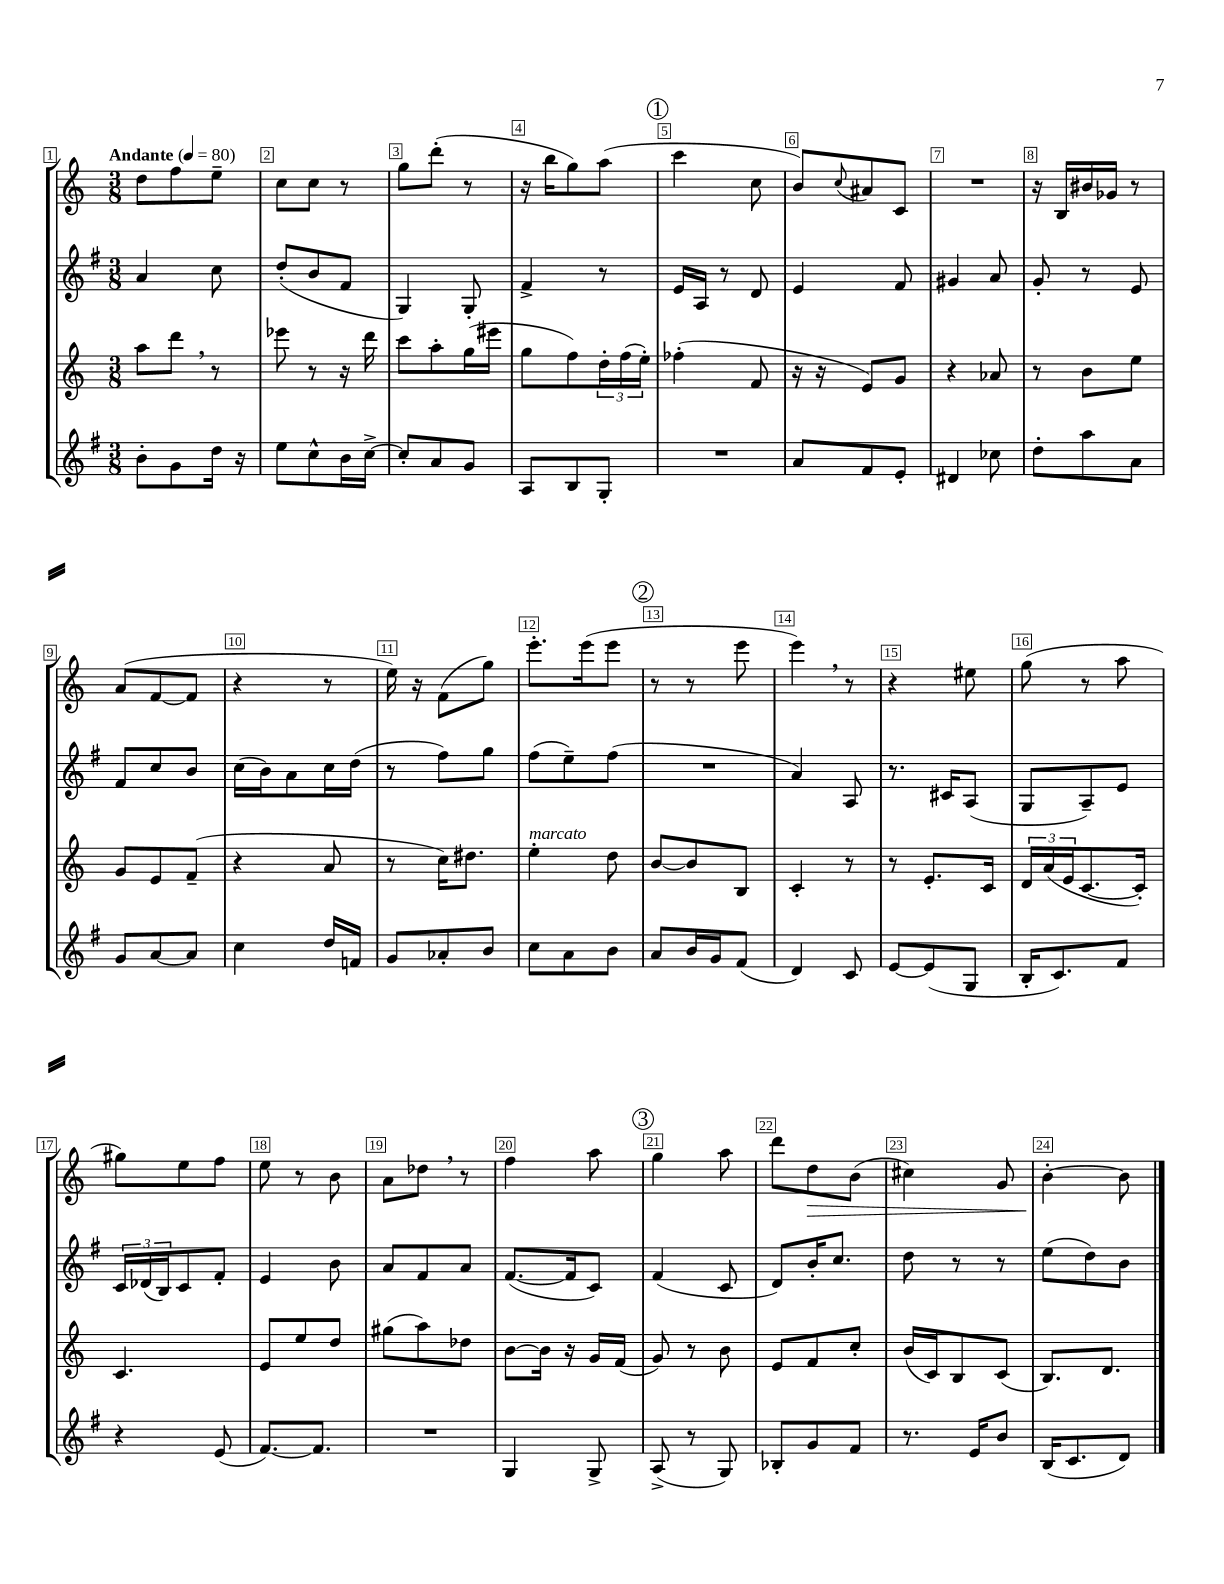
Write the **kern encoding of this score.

**kern	**kern	**kern	**kern	**dynam
*part4	*part3	*part2	*part1	*part1
*staff4	*staff3	*staff2	*staff1	*staff1
*clefG2	*clefG2	*clefG2	*clefG2	*
*k[f#]	*k[]	*k[f#]	*k[]	*
*M3/8	*M3/8	*M3/8	*M3/8	*
*MM80	*MM80	*MM80	*MM80	*
=1	=1	=1	=1	=1
!	!	!	!LO:TX:a:B:t=Andante	!
8b'\L	8aa\L	4a/	8dd\L	.
8g\	8ddd,\J	.	8ff\	.
16dd\Jk	8r	8cc\	8ee~\J	.
16r	.	.	.	.
=2	=2	=2	=2	=2
8ee\L	8eee-X\	(8dd'/L	8cc\L	.
8cc^^\	8r	8b/	8cc\J	.
16b\L	16r	8f#/J	8r	.
[16cc^\JJ	16ddd\	.	.	.
=3	=3	=3	=3	=3
8cc'/L]	8ccc\L	4G/)	8gg\L	.
8a/	8aa'\	.	(8ddd'\J	.
8g/J	(16gg\L	8G'/	8r	.
.	16eee#X\JJ	.	.	.
=4	=4	=4	=4	=4
8A/L	8gg\L	4f#^/	16r	.
.	.	.	16bb\KL	.
8B/	8ff\)	.	8gg\)	.
8G'/J	24dd'\L	8r	(8aa\J	.
.	(24ff\	.	.	.
.	24ee'\JJ)	.	.	.
!!LO:REH:place=s1:t=1
=5	=5	=5	=5	=5
4.r	(4ff-X'\	16e/LL	4ccc\	.
.	.	16A/JJ	.	.
.	.	8r	.	.
.	8f/	8d/	8cc\	.
=6	=6	=6	=6	=6
8a/L	16r	4e/	8b/L)	.
.	16r	.	.	.
.	.	.	8qqcc/	.
8f#/	8e/L)	.	8a#X/	.
8e'/J	8g/J	8f#/	8c/J	.
=7	=7	=7	=7	=7
4d#X/	4r	4g#X/	4.r	.
8cc-X\	8a-X/	8a/	.	.
=8	=8	=8	=8	=8
8dd'\L	8r	8g'/	16r	.
.	.	.	16B/LL	.
8aa\	8b\L	8r	16b#X/	.
.	.	.	16g-X/JJ	.
8a\J	8ee\J	8e/	8r	.
!!LO:LB:g=z
=9	=9	=9	=9	=9
8g/L	8g/L	8f#/L	(8a/L	.
[8a/	8e/	8cc/	[8f/	.
8a/J]	(8f~/J	8b/J	8f/J]	.
=10	=10	=10	=10	=10
4cc\	4r	(16cc\LL	4r	.
.	.	16b\J)	.	.
.	.	8a\	.	.
16dd/LL	8a/	16cc\L	8r	.
16fn/JJ	.	(16dd\JJ	.	.
=11	=11	=11	=11	=11
8g/L	8r	8r	16ee\)	.
.	.	.	16r	.
8a-X'/	16cc\KL)	8ff#\L)	(8f\L	.
.	8.dd#X\J	.	.	.
8b/J	.	8gg\J	8gg\J)	.
=12	=12	=12	=12	=12
!	!LO:TX:a:i:t=marcato	!	!	!
8cc\L	4ee'\	(8ff#\L	8.eee'\L	.
8a\	.	8ee~\)	.	.
.	.	.	(16eee\k	.
8b\J	8dd\	(8ff#\J	8eee\J	.
!!LO:REH:place=s1:t=2
=13	=13	=13	=13	=13
8a/L	[8b/L	4.r	8r	.
16b/L	8b/]	.	8r	.
16g/J	.	.	.	.
(8f#/J	8B/J	.	8eee\	.
=14	=14	=14	=14	=14
4d/)	4c'/	4a/)	4eee,\)	.
8c/	8r	8A/	8r	.
=15	=15	=15	=15	=15
[8e/L	8r	8.r	4r	.
(8e/]	8.e'/L	.	.	.
.	.	16c#X/KL	.	.
8G/J	.	(8A/J	8ee#X\	.
.	16c/Jk	.	.	.
=16	=16	=16	=16	=16
16B'/KL	24d/LL	8G/L	(8gg\	.
.	(24a/	.	.	.
8.c/)	.	.	.	.
.	24e/J	.	.	.
.	[8.c/	8A~/)	8r	.
8f#/J	.	8e/J	8aa\	.
.	16c'/Jk])	.	.	.
!!LO:LB:g=z
=17	=17	=17	=17	=17
4r	4.c/	24c/LL	8gg#X\L)	.
.	.	(24d-X/	.	.
.	.	24B/J)	.	.
.	.	8c/	8ee\	.
(8e/	.	8f#'/J	8ff\J	.
=18	=18	=18	=18	=18
[8.f#/L)	8e/L	4e/	8ee\	.
.	8ee/	.	8r	.
8.f#/J]	.	.	.	.
.	8dd/J	8b\	8b\	.
=19	=19	=19	=19	=19
4.r	(8gg#X\L	8a/L	8a\L	.
.	8aa\)	8f#/	8dd-X,\J	.
.	8dd-X\J	8a/J	8r	.
=20	=20	=20	=20	=20
4G/	[8b\L	([8.f#/L	4ff\	.
.	16b\Jk]	.	.	.
.	16r	16f#/k]	.	.
8G^/	16g/LL	8c/J)	8aa\	.
.	(16f/JJ	.	.	.
!!LO:REH:place=s1:t=3
=21	=21	=21	=21	=21
(8A^/	8g/)	(4f#/	4gg\	.
8r	8r	.	.	.
8G/)	8b\	8c/	8aa\	.
=22	=22	=22	=22	=22
8B-X'/L	8e/L	8d/L)	8ddd\L	.
!	!	!	!	!LO:HP:b
8g/	8f/	16b'/K	8dd\	>
.	.	8.cc/J	.	.
8f#/J	8cc'/J	.	(8b\J	.
=23	=23	=23	=23	=23
8.r	(16b/LL	8dd\	4cc#X\)	.
.	16c/J)	.	.	.
.	8B/	8r	.	.
16e/KL	.	.	.	.
8b/J	(8c/J	8r	8g/	.
=24	=24	=24	=24	=24
(16B/KL	8.B/L)	(8ee\L	[4b'\	.
8.c/	.	.	.	.
.	.	8dd\)	.	.
.	8.d/J	.	.	.
8d/J)	.	8b\J	8b\]	]
==	==	==	==	==
*-	*-	*-	*-	*-
